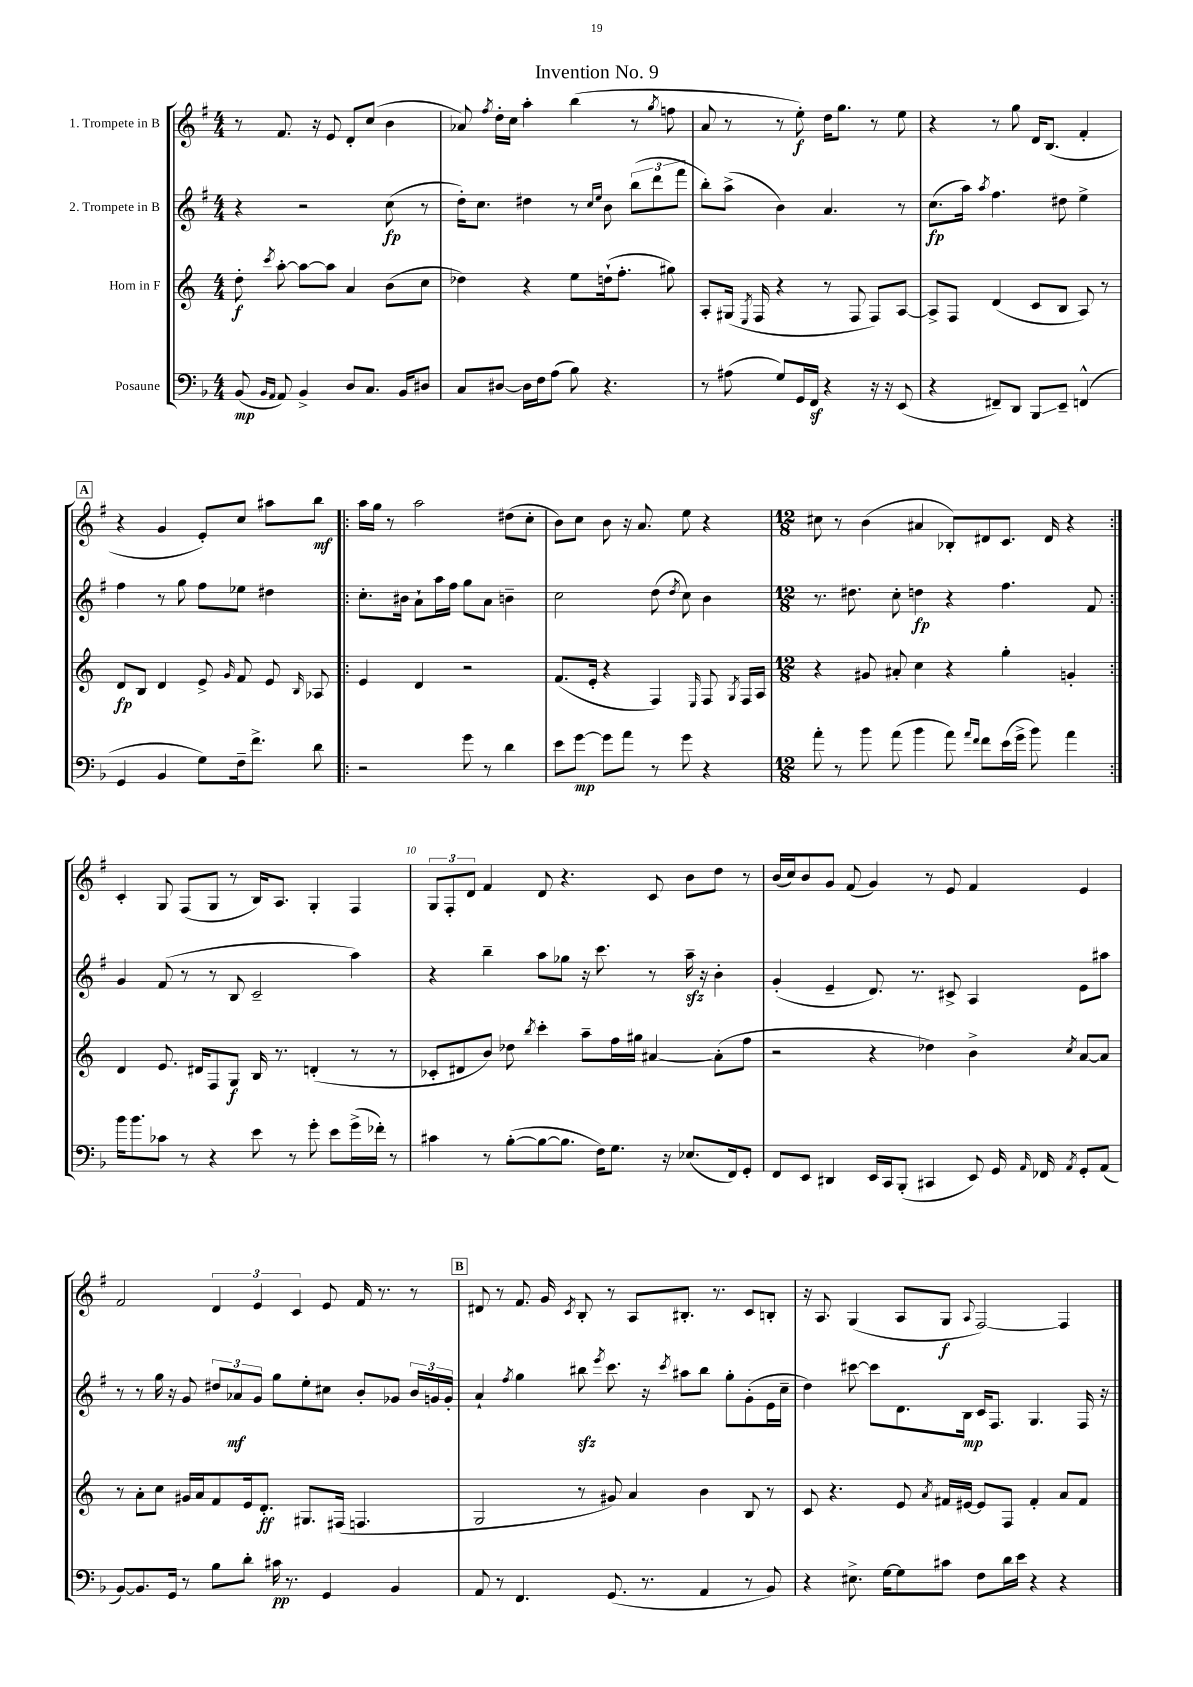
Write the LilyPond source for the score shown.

\header { title = "Invention No. 9" }
<<
\new StaffGroup <<
\new Staff = "s0" \with { instrumentName = "1. Trompete in B" } {
    \clef treble \key g \major \numericTimeSignature \time 4/4
    \autoBeamOff r8 fis'8. r16 e'8 d'8[-. c''8]( b'4 |
    aes'8) \acciaccatura { fis''8 } d''16[-. c''16] a''4-. b''4( r8 \acciaccatura { g''8 } f''8 |
    a'8 r8 r8 e''8-.\f) d''16[ g''8.] r8 e''8 |
    r4 r8 g''8 d'16[ b8.]( fis'4-. |
    \mark \markup { \box "A" } r4 g'4 e'8[-.) c''8] ais''8[ b''8]\mf |
    \repeat volta 2 { a''16[ g''16] r8 a''2 dis''8[( c''8]-. |
    b'8[) c''8] b'8 r16 a'8. e''8 r4 |
    \numericTimeSignature \time 12/8 cis''8 r8 b'4( ais'4 bes8[-.) dis'8 c'8.] dis'16 r4 | }
    c'4-. g8 fis8[( g8] r8 b16[) a8.] g4-. fis4 |
    \tuplet 3/2 { g8[ fis8-. d'8] } fis'4 d'8 r4. c'8 b'8[ d''8] r8 |
    b'16[( c''16) b'8 g'8] fis'8( g'4) r8 e'8 fis'4 e'4 |
    fis'2 \tuplet 3/2 { d'4 e'4 c'4 } e'8 fis'16 r8. r8 |
    \mark \markup { \box "B" } dis'8 r8 fis'8. g'16 \acciaccatura { c'8 } b8-. r8 a8[ bis8.]-. r8. c'8[ b8]-. |
    r16 a8. g4( a8[ g8]\f \appoggiatura { a8 } fis2~) fis4 \bar "|." |
}
\new Staff = "s1" \with { instrumentName = "2. Trompete in B" } {
    \clef treble \key g \major \numericTimeSignature \time 4/4
    \autoBeamOff r4 r2 c''8\fp( r8 |
    d''16[-.) c''8.] dis''4 r8 \grace { c''16[ e''16] } b'8 \tuplet 3/2 { b''8[( d'''8 fis'''8] } |
    b''8[-.) a''8]->( b'4) a'4. r8 |
    c''8.[\fp( a''16]) \acciaccatura { a''8 } fis''4. dis''8 e''4-> |
    \mark \markup { \box "A" } fis''4 r8 g''8 fis''8[ ees''8] dis''4 |
    \repeat volta 2 { c''8.[-. bis'16] a'8[-! a''16 fis''16] g''8[ a'8] b'4-- |
    c''2 d''8( \acciaccatura { d''8 } c''8) b'4 |
    \numericTimeSignature \time 12/8 r8. dis''8. c''8-. d''4\fp r4 fis''4. fis'8 | }
    g'4 fis'8( r8 r8 b8 c'2-- a''4) |
    r4 b''4-- a''8[ ges''8] r16 c'''8. r8 a''16--\sfz r16 b'4-. |
    g'4-.( e'4-- d'8.) r8. cis'8-> a4 e'8[ ais''8] |
    r8 r8 g''16 r16 g'8 \tuplet 3/2 { dis''8[ aes'8\mf g'8] } g''8[ e''8-. cis''8] b'8[-. ges'8] \tuplet 3/2 { b'16[ g'16 g'16]-. } |
    \mark \markup { \box "B" } a'4-! \acciaccatura { fis''8 } g''4 bis''8\sfz \acciaccatura { e'''8 } c'''8. r16 \acciaccatura { c'''8 } ais''8[ bis''8] g''8[-. g'8-.( e'16 c''16]-- |
    d''4) cis'''8~ cis'''8[ d'8. b16]\mp c'16[ fis8.] g4. fis16 r16 \bar "|." |
}
\new Staff = "s2" \with { instrumentName = "Horn in F" } {
    \clef treble \key c \major \numericTimeSignature \time 4/4
    \autoBeamOff d''8-.\f \acciaccatura { c'''8 } a''8~-. a''8[~ a''8] a'4 b'8[( c''8] |
    des''4) r4 e''8[ d''16-!( f''8.]-. gis''8) |
    a8[-. gis16]( \acciaccatura { e8 } f16 r4 r8 f8 f8[) a8]~ |
    a8[-> f8] d'4( c'8[ b8] a8) r8 |
    \mark \markup { \box "A" } d'8[\fp b8] d'4 e'8-> \grace { g'16 } f'8 e'8 \grace { b16 } aes8 |
    \repeat volta 2 { e'4 d'4 r2 |
    f'8.[( e'16]-. r4 f4) \grace { e16 } f8 \acciaccatura { g8 } f16[ a16] |
    \numericTimeSignature \time 12/8 r4 gis'8 ais'8-. c''4 r4 g''4-. g'4-. | }
    d'4 e'8. dis'16[ f8 g8]\f b16 r8. d'4-.( r8 r8 |
    ces'8[-. dis'8 b'8]) des''8 \acciaccatura { b''8 } c'''4-. a''8[-- f''16 gis''16] ais'4~ ais'8[-.( f''8] |
    r2 r4 des''4) b'4-> \acciaccatura { c''8 } a'8[~ a'8] |
    r8 a'8[-. c''8] gis'16[ a'16 f'8 e'16 d'8.]-.\ff gis8.[ fis16]( f4. |
    \mark \markup { \box "B" } g2 r8 gis'8) a'4 b'4 b8 r8 |
    c'8 r4. e'8 \acciaccatura { a'8 } fis'16[ eis'16]~ eis'8[ f8] fis'4-. a'8[ fis'8] \bar "|." |
}
\new Staff = "s3" \with { instrumentName = "Posaune" } {
    \clef bass \key f \major \numericTimeSignature \time 4/4
    \autoBeamOff bes,8\mp( \grace { bes,16[ a,16] } a,8) bes,4-> d8[ c8.] bes,16[ dis8] |
    c8[ dis8]~ dis16[ f16 a8]( bes8) r4. |
    r8 ais8( g8[) g,16 f,16]\sf r4 r16 r16 e,8( |
    r4 fis,8[--) d,8] bes,,8[\glissando e,8]-- f,4-^( |
    \mark \markup { \box "A" } g,4 bes,4 g8[) f16-- f'8.]-> d'8 |
    \repeat volta 2 { r2 g'8 r8 d'4 |
    e'8[ g'8]~\mp g'8[ a'8] r8 g'8 r4 |
    \numericTimeSignature \time 12/8 a'8-. r8 bes'8 a'8( bes'4 a'8) \grace { a'16[ f'16] } f'8[ e'16( g'16]-> bes'8) a'4 | }
    bes'16[ bes'8. ces'8] r8 r4 e'8 r8 g'8-. e'8[ g'16->( fes'16]-.) r8 |
    cis'4 r8 bes8[~-.( bes8~ bes8.] f16[) g8.] r16 ees8.[( f,16) g,8]-. |
    f,8[ e,8] dis,4 e,16[ c,16 bes,,8]-.( cis,4 e,8) g,16 \grace { a,16 } fes,16 \acciaccatura { a,8 } g,8[-. a,8]( |
    bes,8[~) bes,8. g,16] r8 bes8[ d'8]-. cis'16\pp r8. g,4 bes,4 |
    \mark \markup { \box "B" } a,8 r8 f,4. g,8.( r8. a,4 r8 bes,8) |
    r4 eis8.-> g16[~ g8 cis'8] f8[ d'16 e'16] r4 r4 \bar "|." |
}
>>
>>
\layout { \context { \Score \override BarNumber.break-visibility = ##(#f #t #t) barNumberVisibility = #(every-nth-bar-number-visible 5) } }
